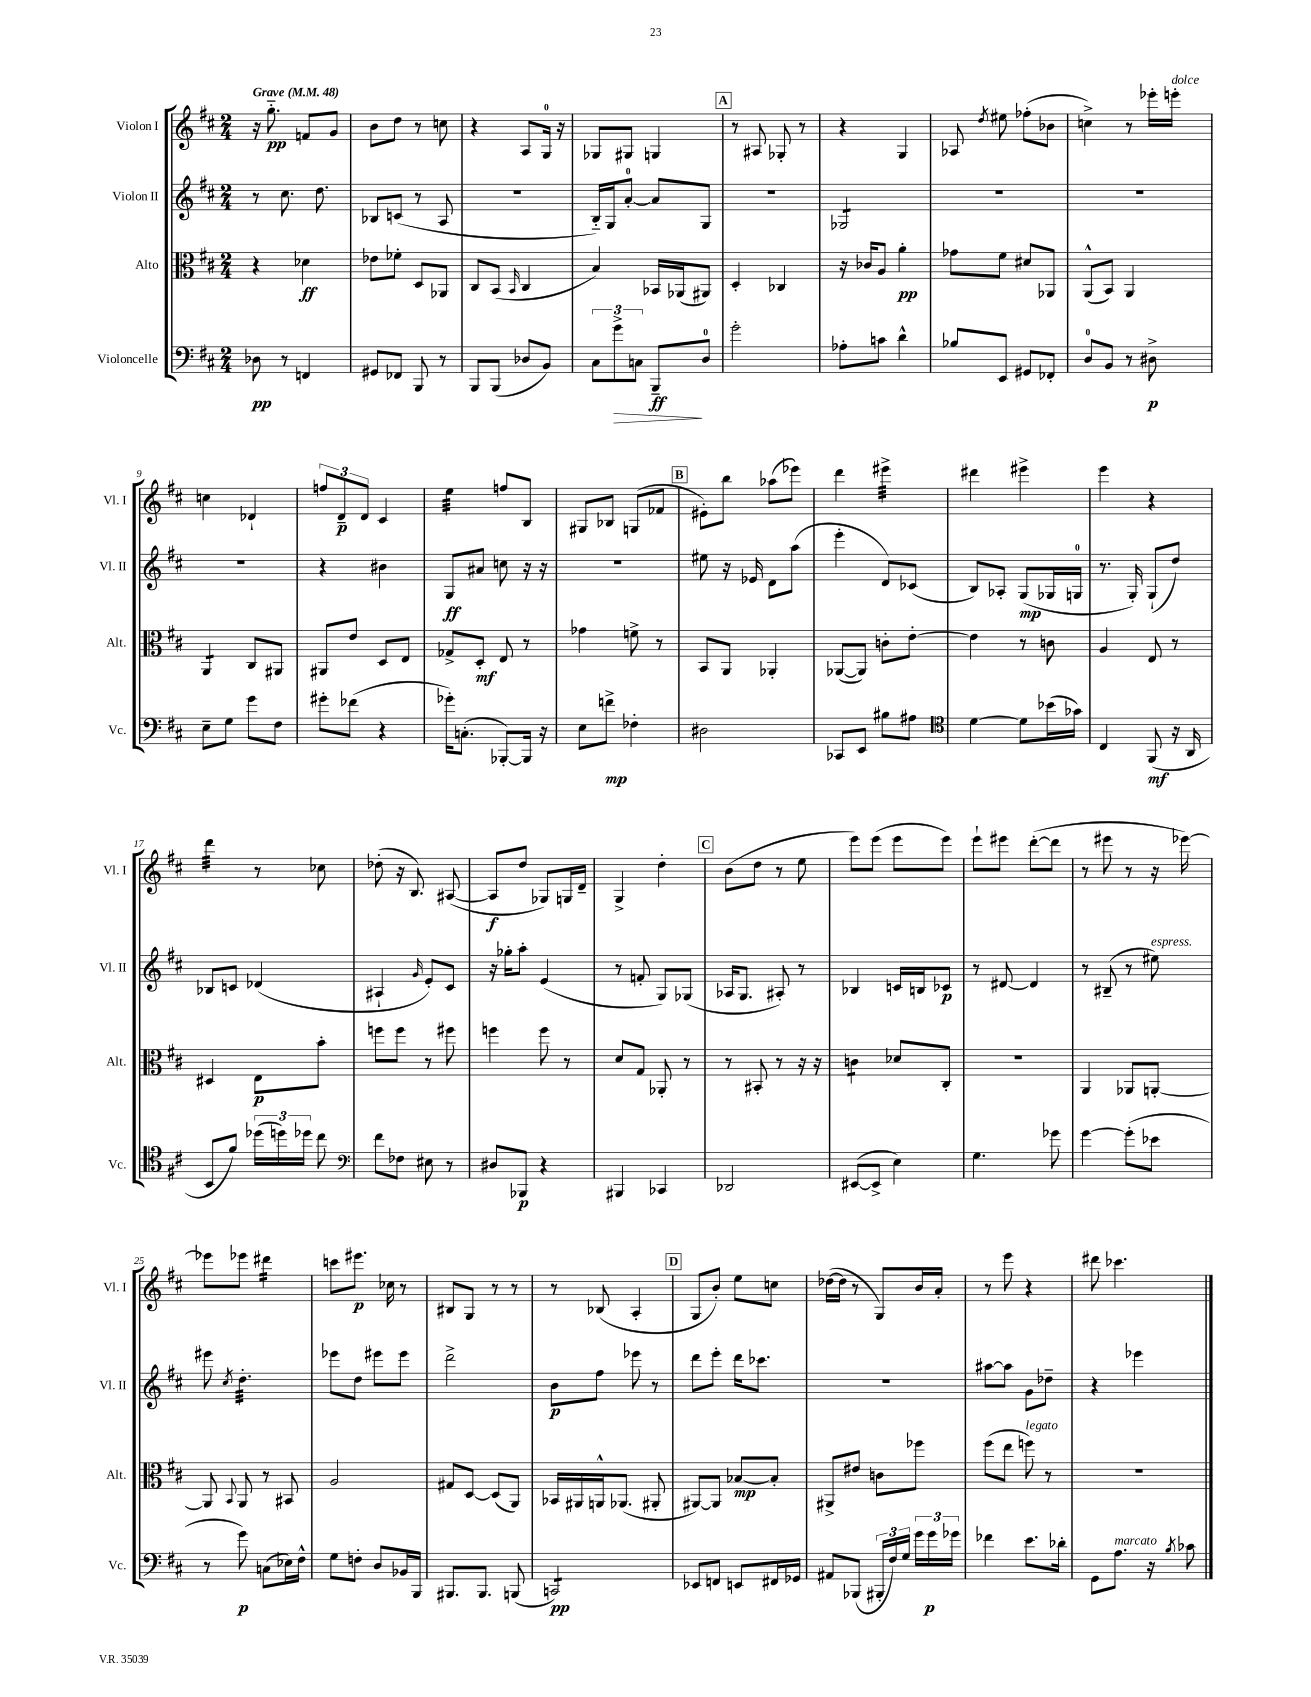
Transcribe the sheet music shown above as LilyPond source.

<<
\new StaffGroup <<
\new Staff = "s0" \with { instrumentName = "Violon I" shortInstrumentName = "Vl. I" } {
    \clef treble \key d \major \numericTimeSignature \time 2/4 \tempo "Grave" 4 = 48
    \autoBeamOff r16 g''8.-_\pp f'8[ g'8] |
    b'8[ d''8] r8 c''8 |
    r4 a8[ g16]-0 r16 |
    ges8[ gis8] g4 |
    \mark \markup { \box "A" } r8 ais8 ges8-. r8 |
    r4 g4 |
    aes8 \acciaccatura { d''8 } eis''8 fes''8[-.( bes'8] |
    c''4->) r8 ees'''16[-. e'''16]-.^\markup { \italic "dolce" } |
    c''4 des'4-! |
    \tuplet 3/2 { f''8[ d'8--\p d'8] } cis'4 |
    e''4:32 f''8[ b8] |
    gis8[ bes8] g8[( fes'8] |
    \mark \markup { \box "B" } eis'8[-.) b''8] aes''8[( ees'''8]) |
    d'''4 eis'''4:32-> |
    dis'''4 eis'''4-> |
    e'''4 r4 |
    d'''4:32 r8 ces''8 |
    des''8-.( r16 b8.) ais8~( |
    ais8[\f d''8] ges8[) g16 d'16]-- |
    g4-> d''4-. |
    \mark \markup { \box "C" } b'8[( d''8] r8 e''8 |
    e'''8[) e'''8]( e'''8[ e'''8]) |
    e'''8[-! eis'''8] d'''8[~-.( d'''8] |
    r8 eis'''8 r8 r16 ees'''16~) |
    ees'''8[ ees'''8] dis'''4:16 |
    c'''8[ eis'''8.]\p ces''16 r8 |
    bis8[ g8] r8 r8 |
    r8 bes8( a4-. |
    \mark \markup { \box "D" } g8[ b'8]-.) e''8[ c''8] |
    des''16[~( des''16] r8 g8[) b'16 a'16]-. |
    r8 e'''8 r4 |
    dis'''8 ces'''4. \bar "|." |
}
\new Staff = "s1" \with { instrumentName = "Violon II" shortInstrumentName = "Vl. II" } {
    \clef treble \key d \major \numericTimeSignature \time 2/4
    \autoBeamOff r8 cis''8. d''8. |
    bes8[ c'8]( r8 a8 |
    r2 |
    b16[-_) g16 a'8]-0~-. a'8[ g8] |
    \mark \markup { \box "A" } R2 |
    ges2:8 |
    R2 |
    R2 |
    R2 |
    r4 bis'4 |
    g8[\ff ais'8] c''8 r16 r16 |
    R2 |
    \mark \markup { \box "B" } eis''8 r16 ees'16 d'8[ a''8]( |
    e'''4-. d'8[) ces'8]( |
    b8[) aes8]-. g8[\mp( ges16 g16]-0 |
    r8. g16-.) g8[-!( d''8]) |
    bes8[ c'8] des'4( |
    ais4-! \grace { g'16 } e'8[-.) cis'8] |
    r16 ges''16[-. a''8]-. e'4( |
    r8 f'8-. g8[) ges8]( |
    \mark \markup { \box "C" } aes16[ g8.] ais8-.) r8 |
    bes4 c'16[ b16 ces'8]\p |
    r8 dis'8~ dis'4 |
    r8 bis8--( r8 eis''8^\markup { \italic "espress." }) |
    eis'''8 \acciaccatura { cis''8 } d''4.:32-. |
    ees'''8[ d''8] eis'''8[ eis'''8] |
    d'''2-> |
    b'8[\p fis''8] ees'''8 r8 |
    \mark \markup { \box "D" } d'''8[ e'''8]-. d'''16[ ces'''8.] |
    R2 |
    ais''8[~ ais''8] g'8[ des''8]-- |
    r4 ees'''4 \bar "|." |
}
\new Staff = "s2" \with { instrumentName = "Alto" shortInstrumentName = "Alt." } {
    \clef alto \key d \major \numericTimeSignature \time 2/4
    \autoBeamOff r4 des'4\ff |
    ees'8[ fes'8]-. d8[ aes,8] |
    cis8[ b,8]( \grace { b,16 } cis4 |
    b4) bes,16[ aes,16( ais,8]) |
    \mark \markup { \box "A" } d4-. ces4 |
    r16 ces'16[ a8] a'4-.\pp |
    ges'8[ fis'8] dis'8[ aes,8] |
    a,8[-^( b,8]) a,4 |
    a,4:8 cis8[ ais,8] |
    ais,8[ e'8] d8[ e8] |
    ges8[-> d8]-.\mf e8 r8 |
    ges'4 f'8-> r8 |
    \mark \markup { \box "B" } b,8[ a,8] aes,4-. |
    aes,8[~( aes,8]) c'8[-. e'8]~-. |
    e'4 r8 c'8 |
    a4 e8 r8 |
    dis4 e8[\p b'8]-. |
    f''8[ f''8] r8 fis''8 |
    f''4 f''8 r8 |
    d'8[ g8] aes,8-. r8 |
    \mark \markup { \box "C" } r8 bis,8-. r8 r16 r16 |
    c'4:8 des'8[ cis8]-. |
    r2 |
    a,4 aes,8[ a,8]~-. |
    a,8 \appoggiatura { b,8 } a,8 r8 bis,8 |
    a2 |
    gis8[ d8]~ d8[( a,8]) |
    bes,16[ ais,16 a,16-^ aes,8.]( ais,8-. |
    \mark \markup { \box "D" } ais,8[~) ais,8] bes8[~\mp bes8]-. |
    ais,8[-> eis'8] c'8[ fes''8] |
    fis''8[( e''8] f''8^\markup { \italic "legato" }) r8 |
    r2 \bar "|." |
}
\new Staff = "s3" \with { instrumentName = "Violoncelle" shortInstrumentName = "Vc." } {
    \clef bass \key d \major \numericTimeSignature \time 2/4
    \autoBeamOff des8\pp r8 f,4 |
    gis,8[ fes,8] b,,8 r8 |
    b,,8[ b,,8]( des8[ b,8]) |
    \tuplet 3/2 { cis8[ g'8->\> c8] } b,,8[--\ff\! d8]-0 |
    \mark \markup { \box "A" } g'2-. |
    aes8[-. c'8] d'4-^ |
    bes8[ e,8] gis,8[ fes,8]-. |
    d8[-0 b,8] r8 dis8->\p |
    e8[-- g8] g'8[ fis8] |
    gis'8[-. fes'8]( r4 |
    ges'16[-.) c8.]-.( bes,,8[~-.) bes,,16] r16 |
    e8[ f'8]->\mp fes4-. |
    \mark \markup { \box "B" } dis2 |
    ces,8[ e,8] bis8[ ais8] |
    \clef tenor d'4~ d'8[ bes'16( ges'16]) |
    cis4 fis,8\mf( r16 a,16 |
    b,8[ fis'8]) \tuplet 3/2 { des''16[( d''16) des''16] } cis''8 |
    \clef bass fis'8[ fes8] eis8 r8 |
    dis8[ bes,,8]\p r4 |
    bis,,4 ces,4 |
    \mark \markup { \box "C" } des,2 |
    eis,8[~( eis,8]-> e4) |
    g4. ges'8 |
    g'4~ g'8[-.( ees'8] |
    r8 g'8\p) c8[( ees16) fis16]-^ |
    g8[ f8]-. d8[ bes,16 b,,16] |
    bis,,8.[ bis,,8.] b,,8( |
    c,2:8\pp) |
    \mark \markup { \box "D" } ees,8[ f,8] e,8[ fis,16 ges,16] |
    ais,8[ bes,,8]( \tuplet 3/2 { bis,,16[-. fis16) g16] } \tuplet 3/2 { g'16[ g'16\p ges'16] } |
    fes'4 e'8.[ des'16]-. |
    g,8[ a8.]^\markup { \italic "marcato" } r16 \acciaccatura { b8 } ces'8 \bar "|." |
}
>>
>>
